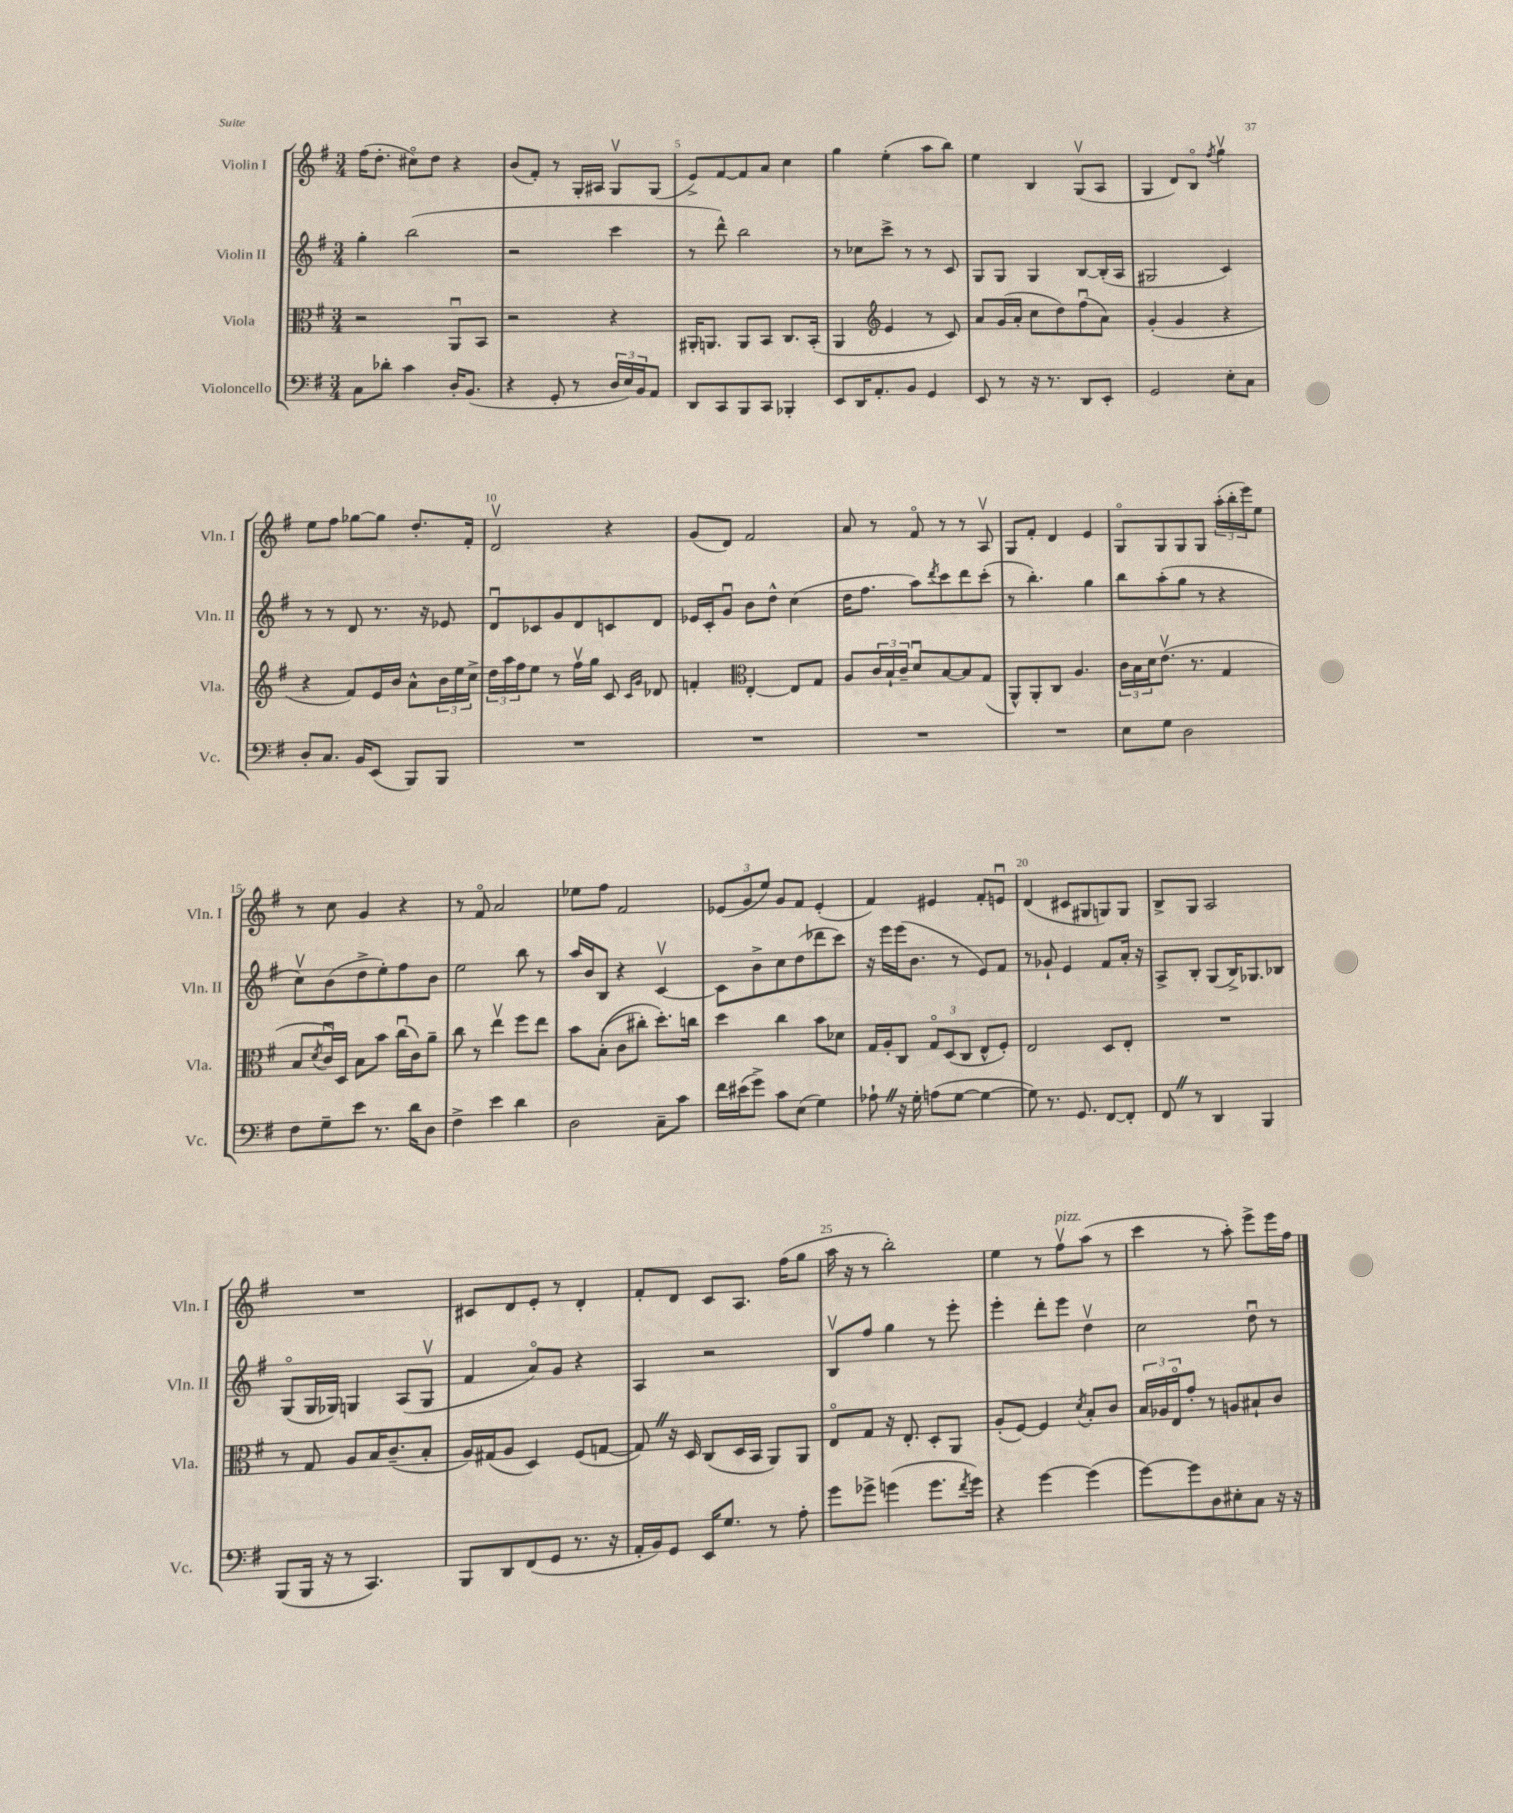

**kern	**kern	**kern	**kern
*staff4	*staff3	*staff2	*staff1
*clefF4	*clefC3	*clefG2	*clefG2
*k[f#]	*k[f#]	*k[f#]	*k[f#]
*M3/4	*M3/4	*M3/4	*M3/4
8C\L	2r	4gg'\	(16ff#\LK
.	.	.	8.dd'\J
8d-'\J	.	.	.
4c\	.	(2bb\	8cc#o\L)
.	.	.	8dd\J
16D'/LK	8AAu/L	.	4r
(8.BB/J	.	.	.
.	8BB/J	.	.
=	=	=	=
4r	2r	2r	(8b/L
.	.	.	8f#'/J)
8GG'/	.	.	8r
8r	.	.	16G'/LL
.	.	.	16A#/JJ
24D/LL	4r	4ccc\	8Gv/L
24E/)	.	.	.
24BB/J	.	.	.
8AA/J	.	.	(8G/J
=	=	=	=
8DD/L	16AA#'/LK	8r	8e^/L)
.	8.AA/J	.	.
8CC/	.	8ddd^^\)	[8f#/
8BBB/	8AA/L	2bb\	8f#/]
8CC/J	8BB/J	.	8a/J
4BBB-'/	8.C/L	.	4cc\
.	(16BB'/Jk	.	.
=	=	=	=
8EE/L	4AA/	8r	4gg\
16DD/K	.	8cc-\L	.
8.AA'/	.	.	.
*	*clefG2	*	*
.	4e/	8ccc^\J	(4ee'\
8BB/J	.	8r	.
4GG/	8r	8r	8aa\L
.	8c/)	8c/	8bb\J)
=	=	=	=
8EE/	8a/L	8G/L	4ee\
8r	(16g/L	8G/J	.
.	16a'/JJ	.	.
16r	8cc\L	4G/	4B/
8.r	.	.	.
.	8dd\)	.	.
8DD/L	(8ff#u\	[8B/L	(8Gv/L
8EE'/J	8a\J)	(16B'/]L	8A/J
.	.	16A/JJ	.
=	=	=	=
2GG/	(4g'/	2G#/	4G/
.	4g/	.	8d/L)
.	.	.	8Bo/J
.	.	.	8qff#/
8E'\L	4r	4c/)	4ggv\
8C\J	.	.	.
=	=	=	=
8D'/L	4r	8r	8ee\L
8.C/J	.	8r	8ff#\J
.	8f#/L)	8d/	[8gg-\L
16BB/LK	.	.	.
(8EE/J	16e/L	8.r	8gg-\]J
.	16b/JJ	.	.
8BBB/L)	8a^^\L	.	8.dd'/L
.	.	16r	.
8BBB/J	24b\L	8e-/	.
.	24ee\	.	.
.	.	.	16f#'/Jk
.	24cc^\JJ	.	.
=	=	=	=
2.r	24dd\LL	8du/L	2dv/
.	24aa\	.	.
.	24ff#\J	.	.
.	8ee\J	8c-/	.
.	8r	8g/	.
.	16ff#v\LL	8d/	.
.	16gg\JJ	.	.
.	8c/	8c/	4r
.	16qqc/LL	.	.
.	16qqg/JJ	.	.
.	8d-/	8d/J	.
=	=	=	=
2.r	4f'/	16e-/LL	(8g/L
.	.	16c'/J	.
.	.	8gu/J	8d/J)
*	*clefC3	*	*
.	[4E'/	8b\L	2f#/
.	.	8dd^^\J	.
.	8E/]L	(4cc\	.
.	8G/J	.	.
=	=	=	=
2.r	8A/L	16dd\LK	8a/
.	.	8.ff#\J	.
.	24c/L	.	8r
.	24B`/	.	.
.	24c~/JJ	.	.
.	8du/L	8aa\L)	8f#o/
.	.	8qddd/	.
.	[8B/	8ccc\	8r
.	8B/]	8ddd\	8r
.	(8G/J	(8ccc'\J	8Av/
=	=	=	=
2.r	8AA^^/L)	8r	8G/L
.	8AA'/	4.bb'\)	8f#'/J
.	8C/J	.	4d/
.	4.A/	.	.
.	.	4gg\	4e/
=	=	=	=
8E\L	24c\LL	8bb\L	8Go/L
.	24B\	.	.
.	24d\J	.	.
8G\J	(8.ev\J	(8aa'\	8G/
2D\	.	8gg\J	8G/
.	8.r	.	.
.	.	8r	8G/J
.	4G/	4r	(24aa'\LL
.	.	.	24bb'\
.	.	.	24eee\J)
.	.	.	8ee\J
=	=	=	=
8F#\L	8B/L	8ccv\L)	8r
.	8qd/	.	.
8G~\	16cu/L)	(8b\	8cc\
.	16D/JJ	.	.
8e\J	8B\L	8dd^\	4g/
8.r	8b\J	8ee'\)	.
.	(16ccu\LL	8ff#\	4r
16d\LK	16c\J)	.	.
8D\J	8a~\J	8b\J	.
=	=	=	=
4F#^\	8cc\	2ee\	8r
.	8r	.	8f#o/
4e\	4eev\	.	2a/
4d\	8ff#\L	8bb\	.
.	8ee\J	8r	.
=	=	=	=
2D\	8b\L	16aa/LL	8ee-\L
.	.	16b/J	.
.	&((8B'\J	8B/J	8ff#\J
.	8c\L	4r	2f#/
.	8cc#'\J)	.	.
8C~\L	8.dd'\L&)	[4cv/	.
8c\J	.	.	.
.	16cc\Jk	.	.
=	=	=	=
16f#\LL	4dd\	8c\]L	(12e-/L
(16e#\J	.	.	.
.	.	.	12g/
8g^\J)	.	8b^\	.
.	.	.	12ee/J)
8c\L	4cc\	8cc\	8g/L
(8E\J	.	(8dd\	8f#/J
4G\)	8b\L	8ddd-\	(4e-'/
.	8d-\J	8ccc\J)	.
=	=	=	=
8A-`\	16G/LL	16r	4f#/)
.	16A'/J	16eee\LL	.
16r	8C/J	(16eee\J	.
16G'\	.	8.b\J	.
(8A\L	12Go/L	.	4e#/
.	(12D/	.	.
[8G\J	.	8r	.
.	12C/J	.	.
4G\_	8E^^/L	8e/L)	8f#'/L
.	8F#'/J)	8f#/J	8eu/J
=	=	=	=
8G\])	2E/	8r	(4d/
8.r	.	8g-`/	.
.	.	4e/	8c#/L
8.GG/	.	.	.
.	.	.	8G#/
[8FF#/L	8D/L	8f#/L	8G/)
8FF#'/]J	8E'/J	16a'/Jk	8G/J
.	.	16r	.
=	=	=	=
8FF#/	2.r	8A^/L	8B^/L
8r	.	8B'/J	8G/J
4DD/	.	(8G/L	2A/
.	.	16B^/K)	.
.	.	8.G-/	.
4BBB/	.	.	.
.	.	8B-/J	.
=	=	=	=
(8BBB/L	8r	(8Go/L	2.r
16BBB/Jk	8G/	16G/L	.
16r	.	16G-/JJ)	.
8r	8A/L	4G/	.
4.CC/)	16B/K	.	.
.	(8.c~/	.	.
.	.	(8A/L	.
.	8B'/J	8Gv/J	.
=	=	=	=
8BBB/L	16A/LL)	4f#/	8c#/L
.	(16G#/J	.	.
8DD/	8A/J	.	8d/
(8FF#/	4D/)	8ao/L)	8e'/J
8GG/J	.	8g/J	8r
8.r	(8F#/L	4r	4d'/
.	[8G/J	.	.
16r	.	.	.
=	=	=	=
16AA'/LL	8G/])	4A/	8f#'/L
16BB/J)	.	.	.
8GG/J	16r	.	8d/J
.	16D/	.	.
16EE/LK	(8C/L	2r	8c/L
8.G/J	.	.	.
.	16D/L	.	8.A/J
.	16BB/JJ	.	.
8r	8AA/L)	.	.
.	.	.	(16ff#\LK
8A'\	8AA/J	.	8gg\J
=	=	=	=
8g\L	8Eo/L	8Bv/L	16aa\
.	.	.	16r
8g-^\J	8G/J	8ff#/J	8r
(4g\	16r	4gg\	2bb'\)
.	8.E'/	.	.
8.g\L	8D'/L	8r	.
.	8AA/J	8eee'\	.
8qf#/	.	.	.
16g\Jk)	.	.	.
=	=	=	=
4r	(8A'/L	4eee'\	4ee\
.	[8F#/J)	.	.
[4g\	4F#/]	8ddd'\L	8r
.	.	8eee\J	8ff#v\L
.	8qd/	.	.
(4g\]	8B'/L	4ddv\	(8aa\J
.	8c/J	.	8r
=	=	=	=
[8g\L)	24B/LL	2cc\	4ccc\
.	24A-/	.	.
.	24Eo/J	.	.
8g\]	8g'/J	.	.
8D\	8r	.	8r
8E#'\	8A/L	.	8aa'\)
8C\J	8B#`/	8ddu\	8eee^\L
16r	8c/J	8r	16eee\L
16r	.	.	16ff#\JJ
==	==	==	==
*-	*-	*-	*-
